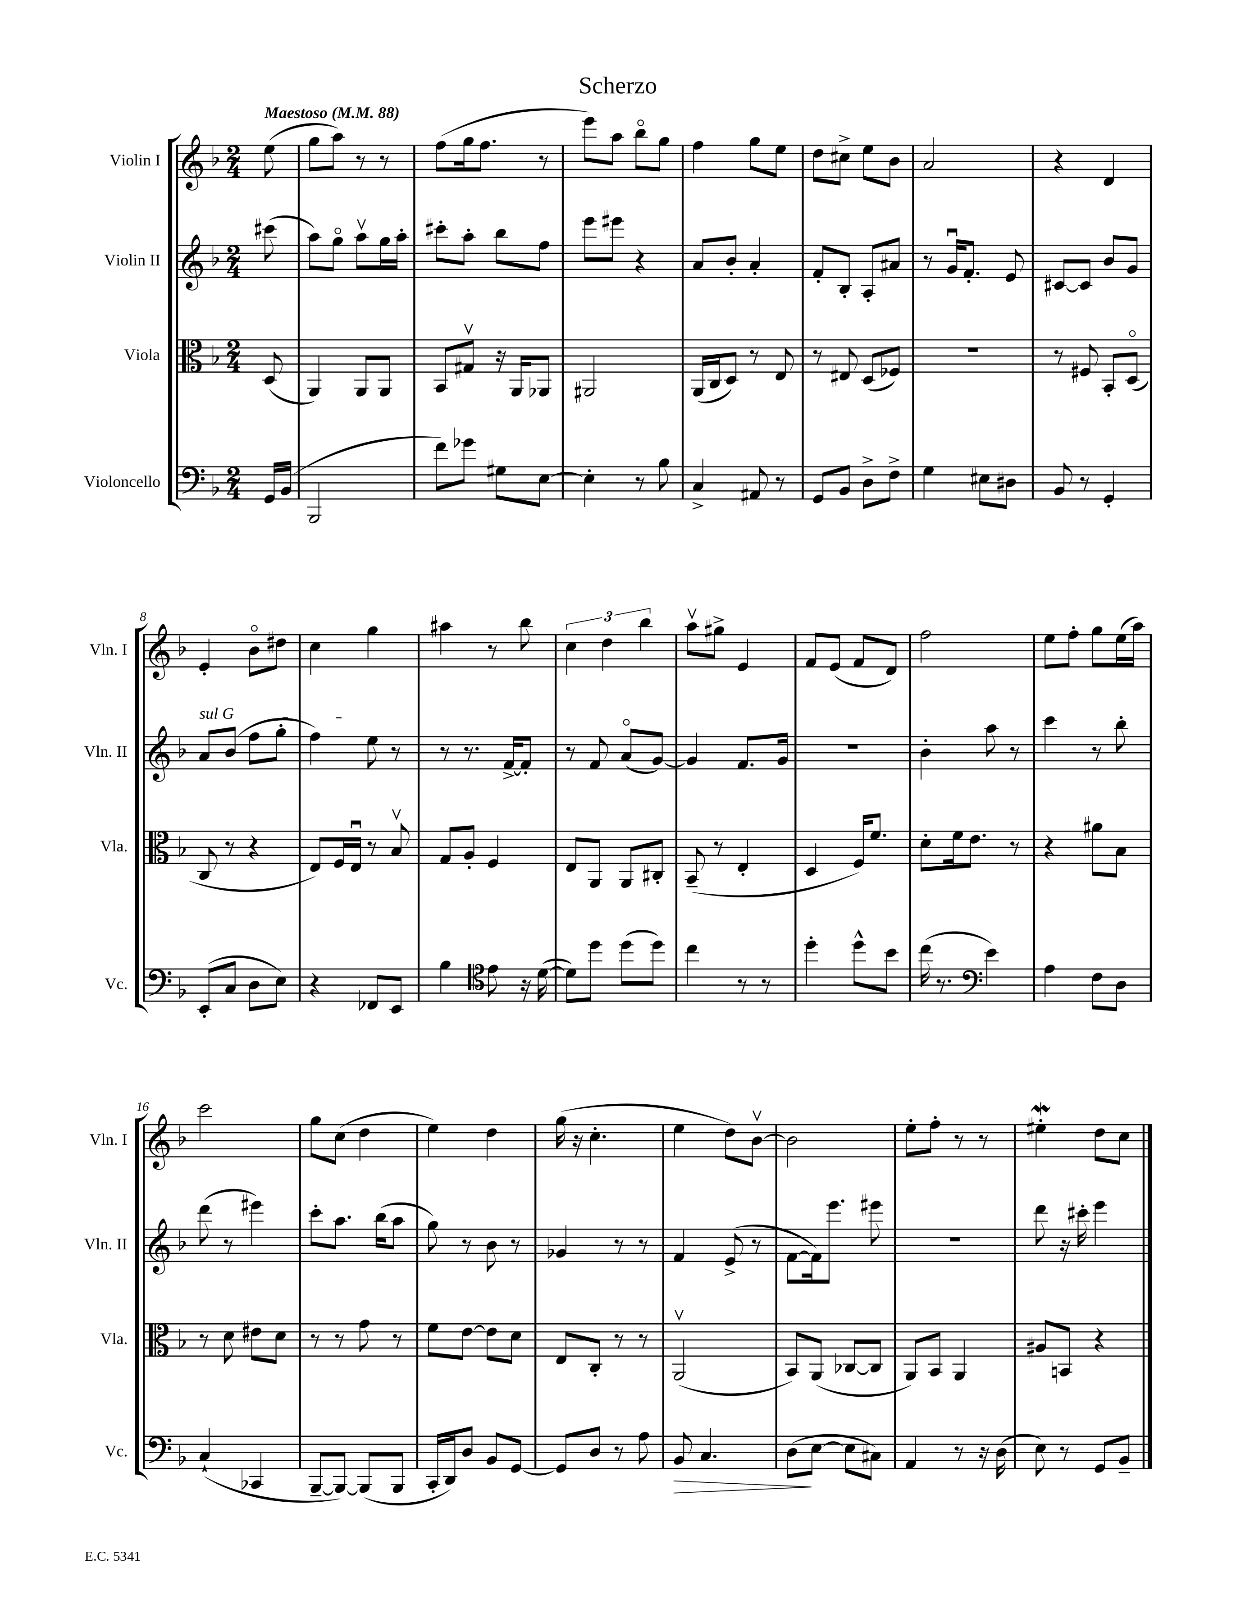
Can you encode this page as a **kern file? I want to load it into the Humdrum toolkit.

**kern	**kern	**kern	**kern
*staff4	*staff3	*staff2	*staff1
*clefF4	*clefC3	*clefG2	*clefG2
*k[b-]	*k[b-]	*k[b-]	*k[b-]
*M2/4	*M2/4	*M2/4	*M2/4
*MM88	*MM88	*MM88	*MM88
16GG	(8D	(8ccc#	(8ee
(16BB-	.	.	.
=	=	=	=
2BBB-	4AA)	8aa)	8gg
.	.	8ggo	8aa)
.	8AA	8aav	8r
.	8AA	16gg	8r
.	.	16aa'	.
=	=	=	=
8f)	8BB-	8ccc#'	(8ff
8g-	8G#v	8aa'	16gg
.	.	.	8.ff
8G#	16r	8bb-	.
.	16AA	.	.
[8E	8AA-	8ff	8r
=	=	=	=
4E']	2AA#	8eee	8eee)
.	.	8eee#	8aa
8r	.	4r	8bb-o
8B-	.	.	8gg
=	=	=	=
4C^	(16AA	8a	4ff
.	16C	.	.
.	8D)	8b-'	.
8AA#	8r	4a'	8gg
8r	8E	.	8ee
=	=	=	=
8GG	8r	8f'	8dd
8BB-	8E#	8B-'	8cc#^
8D^	(8D	8A'	8ee
8F^	8F-)	8a#	8b-
=	=	=	=
4G	2r	8r	2a
.	.	16gu	.
.	.	8.f'	.
8E#	.	.	.
8D#	.	8e	.
=	=	=	=
8BB-	8r	[8c#	4r
8r	8F#	8c#]	.
4GG'	8BB-'	8b-	4d
.	(8Do	8g	.
=	=	=	=
(8EE'	8C	8a	4e'
8C	8r	(8b-	.
8D	4r	8ff	8b-o
8E)	.	8gg'	8dd#
=	=	=	=
4r	8E)	4ff)	4cc
.	16F	.	.
.	16Eu	.	.
8FF-	8r	8ee	4gg
8EE	8B-v	8r	.
=	=	=	=
4B-	8G	8r	4aa#
.	8A'	8.r	.
*clefC4	*	*	*
8e	4F	.	8r
.	.	[16f^	.
16r	.	8f']	8bb-
([16d	.	.	.
=	=	=	=
8d])	8E	8r	6cc
8dd	8AA	8f	.
.	.	.	6dd
(8dd	8AA	(8ao	.
.	.	.	6bb-
8dd)	8C#'	[8g)	.
=	=	=	=
4cc	(8BB-~	4g]	8aav
.	8r	.	8gg#^
8r	4E'	8.f	4e
8r	.	.	.
.	.	16g	.
=	=	=	=
4dd'	4D	2r	8f
.	.	.	(8e
8dd^^	16F)	.	8f
.	8.f	.	.
8b-	.	.	8d)
=	=	=	=
(16cc	8d'	4b-'	2ff
8.r	.	.	.
.	16f	.	.
.	8.e	.	.
*clefF4	*	*	*
4e)	.	8aa	.
.	8r	8r	.
=	=	=	=
4A	4r	4ccc	8ee
.	.	.	8ff'
8F	8a#	8r	8gg
8D	8B-	8bb-'	(16ee
.	.	.	16aa)
=	=	=	=
(4C`	8r	(8ddd	2ccc
.	8d	8r	.
4CC-	8e#	4eee#)	.
.	8d	.	.
=	=	=	=
[8BBB-~	8r	8ccc'	8gg
8BBB-_)	8r	8.aa	(8cc
(8BBB-]	8g	.	4dd
.	.	(16bb-	.
8BBB-	8r	8aa	.
=	=	=	=
16CC'	8f	8gg)	4ee)
16DD)	.	.	.
8D	[8e	8r	.
8BB-	8e]	8b-	4dd
[8GG	8d	8r	.
=	=	=	=
8GG]	8E	4g-	(16gg
.	.	.	16r
8D	8C'	.	4.cc'
8r	8r	8r	.
8A	8r	8r	.
=	=	=	=
8BB-	(2AAv	4f	4ee
4.C	.	.	.
.	.	(8e^	8dd)
.	.	8r	[8b-v
=	=	=	=
(8D	8BB-)	[8f	2b-]
[8E	(8AA	16f])	.
.	.	8.eee	.
8E]	[8C-	.	.
8C#)	8C-]	8eee#	.
=	=	=	=
4AA	8AA)	2r	8ee'
.	8BB-	.	8ff'
8r	4AA	.	8r
16r	.	.	8r
(16D	.	.	.
=	=	=	=
8E)	8A#	8ddd	4ee#'
8r	8BB	16r	.
.	.	16ccc#'	.
8GG	4r	4eee	8dd
8BB-~	.	.	8cc
==	==	==	==
*-	*-	*-	*-
